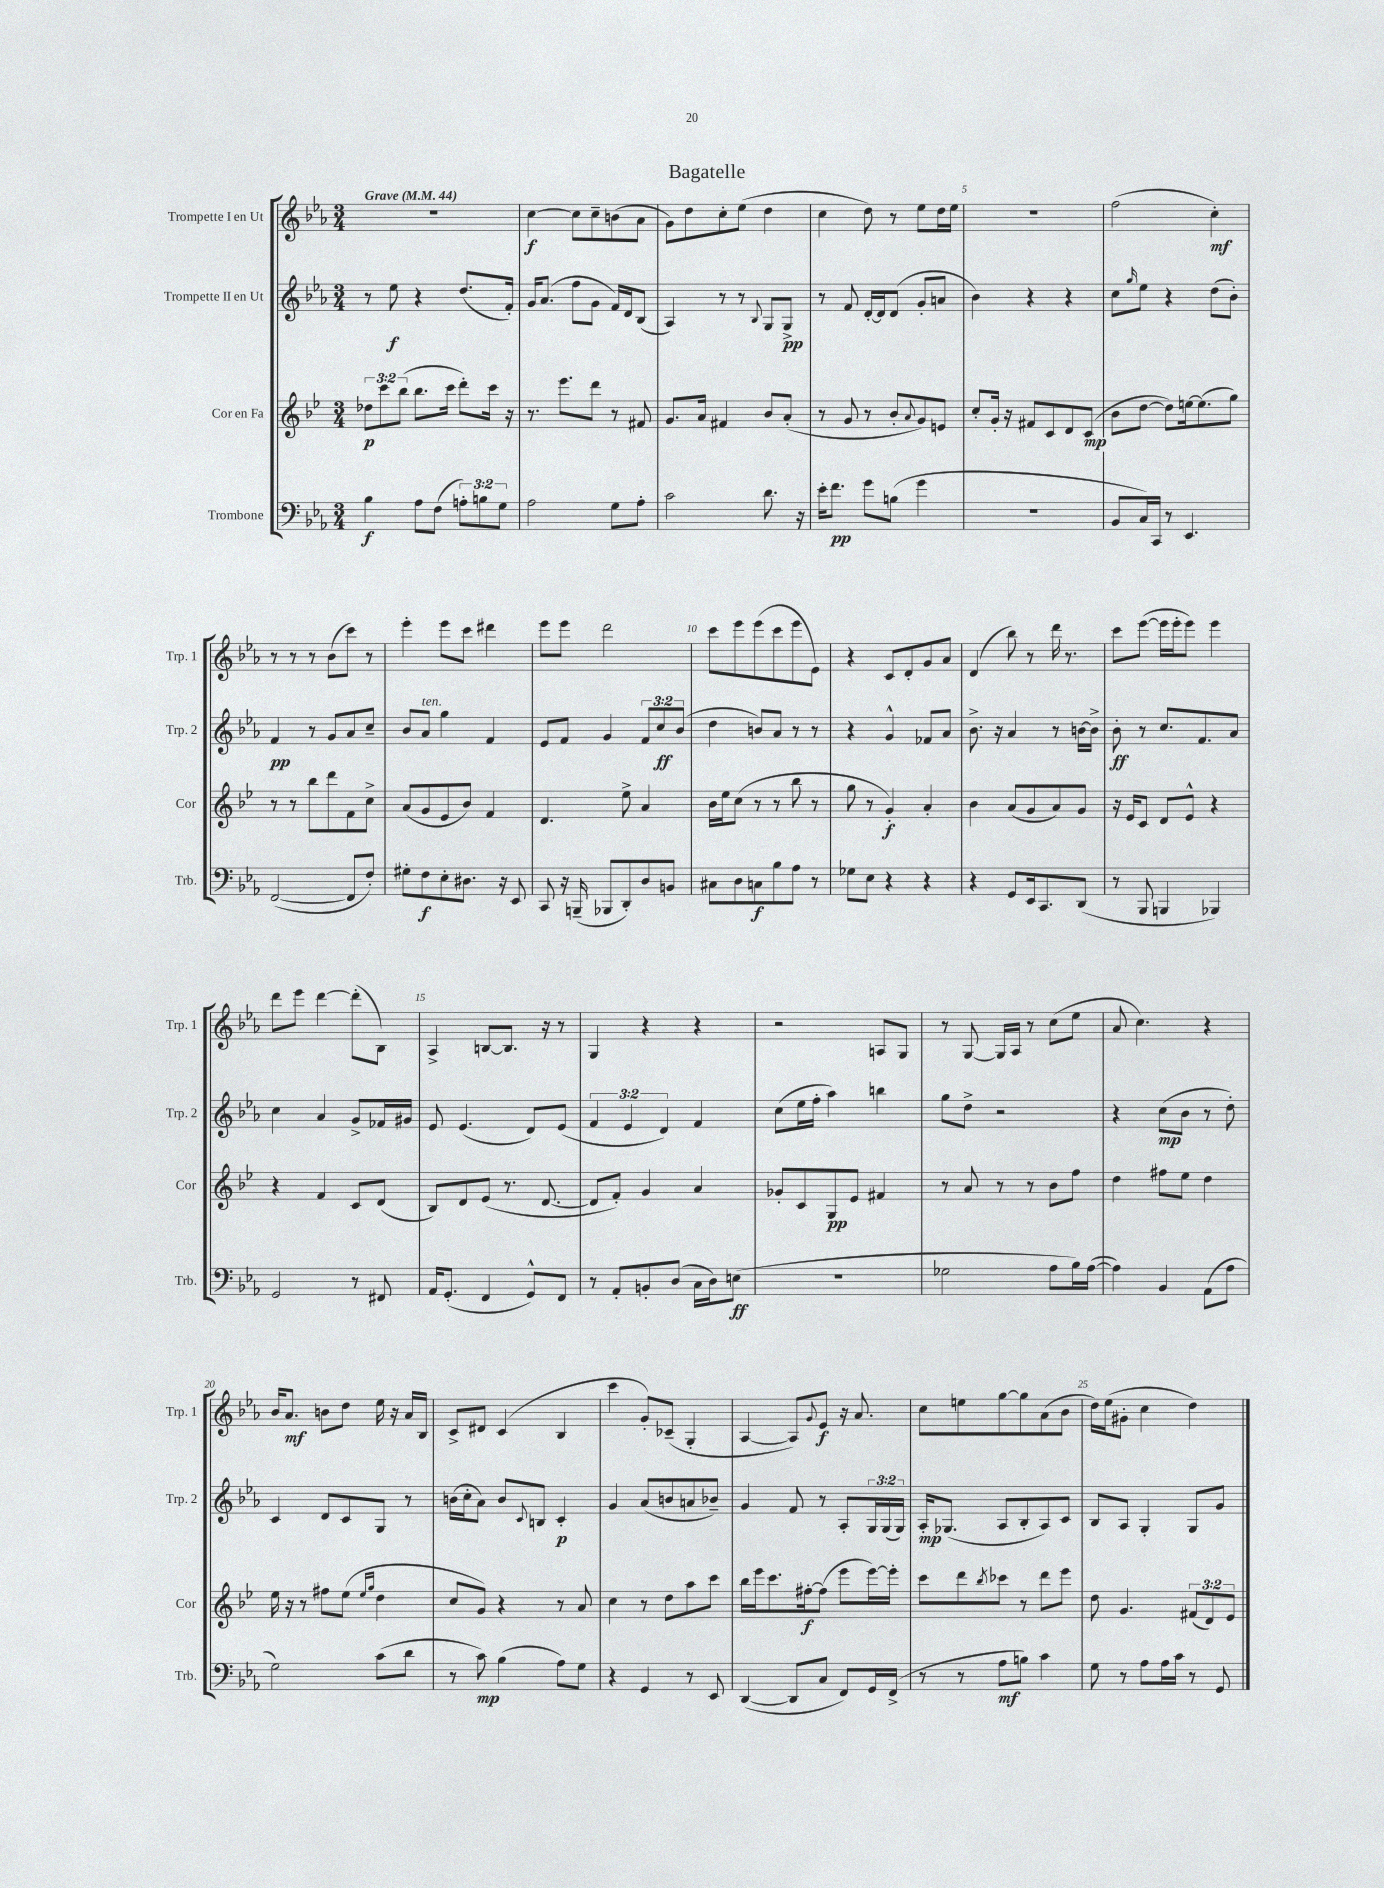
\header { title = "Bagatelle" }
<<
\new StaffGroup <<
\new Staff = "s0" \with { instrumentName = "Trompette I en Ut" shortInstrumentName = "Trp. 1" } {
    \clef treble \key ees \major \numericTimeSignature \time 3/4 \tempo "Grave" 4 = 44
    R2. |
    c''4~\f c''8 c''8-- b'8( aes'8 |
    g'8) d''8 c''8-. ees''8( d''4 |
    c''4 d''8) r8 ees''8 d''16 ees''16 |
    R2. |
    f''2( c''4-.\mf) |
    r8 r8 r8 bes'8( c'''8) r8 |
    ees'''4-. ees'''8 c'''8 dis'''4 |
    ees'''8 ees'''8 d'''2 |
    c'''8 ees'''8 ees'''8( c'''8 ees'''8 ees'8) |
    r4 c'8 d'8-. g'8 aes'8 |
    d'4( bes''8) r8 d'''16 r8. |
    c'''8 ees'''8~( ees'''16 ees'''16-. ees'''8) ees'''4 |
    d'''8 ees'''8 d'''4~ d'''8-.( bes8) |
    aes4-> b8~ b8. r16 r8 |
    g4 r4 r4 |
    r2 a8 g8 |
    r8 g8~ g16 aes16 r8 c''8( ees''8 |
    aes'8 c''4.) r4 |
    bes'16 aes'8.\mf b'8 d''8 ees''16 r16 aes'16 bes16 |
    c'8-> dis'8 c'4( bes4 |
    c'''4 g'8-.) ces'8--( g4-. |
    aes4~ aes8) \appoggiatura { g'8 } ees'8\f r16 aes'8. |
    c''8 e''8 g''8~ g''8 aes'8( bes'8 |
    d''16) ees''16( gis'8-. c''4 d''4) \bar "|." |
}
\new Staff = "s1" \with { instrumentName = "Trompette II en Ut" shortInstrumentName = "Trp. 2" } {
    \clef treble \key ees \major \numericTimeSignature \time 3/4 \override Staff.TupletNumber.text = #tuplet-number::calc-fraction-text
    r8 ees''8\f r4 d''8.( f'16-.) |
    g'16 aes'8.( f''8 g'8 f'16) d'16 bes8( |
    aes4) r8 r8 \appoggiatura { bes8 } g8 g8->\pp |
    r8 f'8 d'16~-. d'16 d'8( g'8-. a'8 |
    bes'4) r4 r4 |
    c''8 \grace { g''16 } ees''8 r4 d''8( bes'8-.) |
    f'4\pp r8 g'8 aes'8 c''8-- |
    bes'8 aes'8^\markup { \italic "ten." } g''4 f'4 |
    ees'8 f'8 g'4 \tuplet 3/2 { f'8 c''8\ff bes'8( } |
    d''4 b'8) aes'8 r8 r8 |
    r4 g'4-^ fes'8 aes'8 |
    bes'8.-> r16 aes'4 r8 b'16~ b'16-> |
    bes'8-.\ff r8 c''8. f'8. aes'8 |
    c''4 aes'4 g'8-> fes'16 gis'16 |
    ees'8 ees'4.( d'8) ees'8( |
    \tuplet 3/2 { f'4 ees'4 d'4) } f'4 |
    c''8( ees''16 f''16-. aes''4) b''4 |
    g''8 d''8-> r2 |
    r4 c''8\mp( bes'8 r8 d''8-.) |
    c'4 d'8 c'8 g8 r8 |
    b'16( c''16-. aes'8) b'8 \appoggiatura { c'8 } b8 c'4-.\p |
    g'4 aes'8( b'8 a'8 bes'8--) |
    g'4 f'8 r8 aes8-. \tuplet 3/2 { g16 g16( g16) } |
    aes16-.\mp ges8.( aes8 bes8-. aes8) c'8 |
    bes8 aes8 g4-. g8 g'8 \bar "|." |
}
\new Staff = "s2" \with { instrumentName = "Cor en Fa" shortInstrumentName = "Cor" } {
    \clef treble \key bes \major \numericTimeSignature \time 3/4 \override Staff.TupletNumber.text = #tuplet-number::calc-fraction-text
    \tuplet 3/2 { des''8\p c'''8 bes''8( } bes''8. c'''16 d'''8-.) c'''16 r16 |
    r8. ees'''8. d'''8 r8 fis'8 |
    g'8. a'16 fis'4 bes'8 a'8-.( |
    r8 g'8 r8 bes'8-. \appoggiatura { a'8 } g'8) e'8 |
    c''8-. g'16-. r16 fis'8 c'8 d'8 c'8\mp( |
    bes'8 d''8~ d''8) e''16~ e''8.( g''8) |
    r8 r8 bes''8 d'''8 f'8 c''8-> |
    a'8( g'8 ees'8 bes'8) f'4 |
    d'4. ees''8-> a'4 |
    bes'16 ees''16 c''8( r8 r8 bes''8 r8 |
    g''8 r8 g'4-.\f) a'4-. |
    bes'4 a'8( g'8 a'8) g'8 |
    r16 ees'16 c'8 d'8 ees'8-^ r4 |
    r4 f'4 c'8 d'8( |
    bes8) d'8 ees'8( r8. d'8.~ |
    d'8 f'8-.) g'4 a'4 |
    ges'8-. c'8 g8\pp ees'8 fis'4 |
    r8 a'8 r8 r8 bes'8 f''8 |
    d''4 fis''8 ees''8 d''4 |
    ees''16 r16 r8 fis''8 ees''8( \grace { ees''16 g''16 } d''4 |
    c''8 g'8) r4 r8 a'8 |
    c''4 r8 d''8 a''8 c'''8 |
    bes''16 ees'''16 c'''8. fis''16~-.\f fis''8( ees'''8 ees'''16~) ees'''16-. |
    c'''8 d'''8 \acciaccatura { bes''8 } ces'''8 r8 d'''8 ees'''8 |
    d''8 g'4. \tuplet 3/2 { fis'8( d'8) ees'8 } \bar "|." |
}
\new Staff = "s3" \with { instrumentName = "Trombone" shortInstrumentName = "Trb." } {
    \clef bass \key ees \major \numericTimeSignature \time 3/4 \override Staff.TupletNumber.text = #tuplet-number::calc-fraction-text
    bes4\f aes8 f8( \tuplet 3/2 { a8-.) b8 g8 } |
    aes2 g8 aes8-. |
    c'2 d'8. r16 |
    ees'16-. f'8.\pp g'8 b8( g'4 |
    R2. |
    bes,8 c16) c,16 r8 ees,4. |
    f,2~( f,8 f8-.) |
    gis8-. f8\f ees8-. dis8. r16 ees,8 |
    c,8 r16 b,,16--( bes,,8 d,8-.) d8 b,8 |
    cis8 d8 c8\f bes8 aes8 r8 |
    ges8 ees8 r4 r4 |
    r4 g,8 ees,16 c,8. d,8( |
    r8 bes,,8 b,,4 bes,,4) |
    g,2 r8 fis,8 |
    aes,16 g,8.-.( f,4 g,8-^) f,8 |
    r8 aes,8-. b,8-. d8( c16 d16) e8\ff( |
    R2. |
    ges2 aes8 bes16) aes16~( |
    aes4) bes,4 aes,8( aes8 |
    g2) c'8( d'8 |
    r8 c'8\mp) bes4( aes8) g8 |
    r4 g,4 r8 ees,8 |
    d,4~( d,8 c8 f,8) g,16 f,16->( |
    r8 r8 aes8\mf b8) c'4 |
    g8 r8 aes8 aes16 c'16 r8 g,8 \bar "|." |
}
>>
>>
\layout { \context { \Score \override BarNumber.break-visibility = ##(#f #t #t) barNumberVisibility = #(every-nth-bar-number-visible 5) } }
